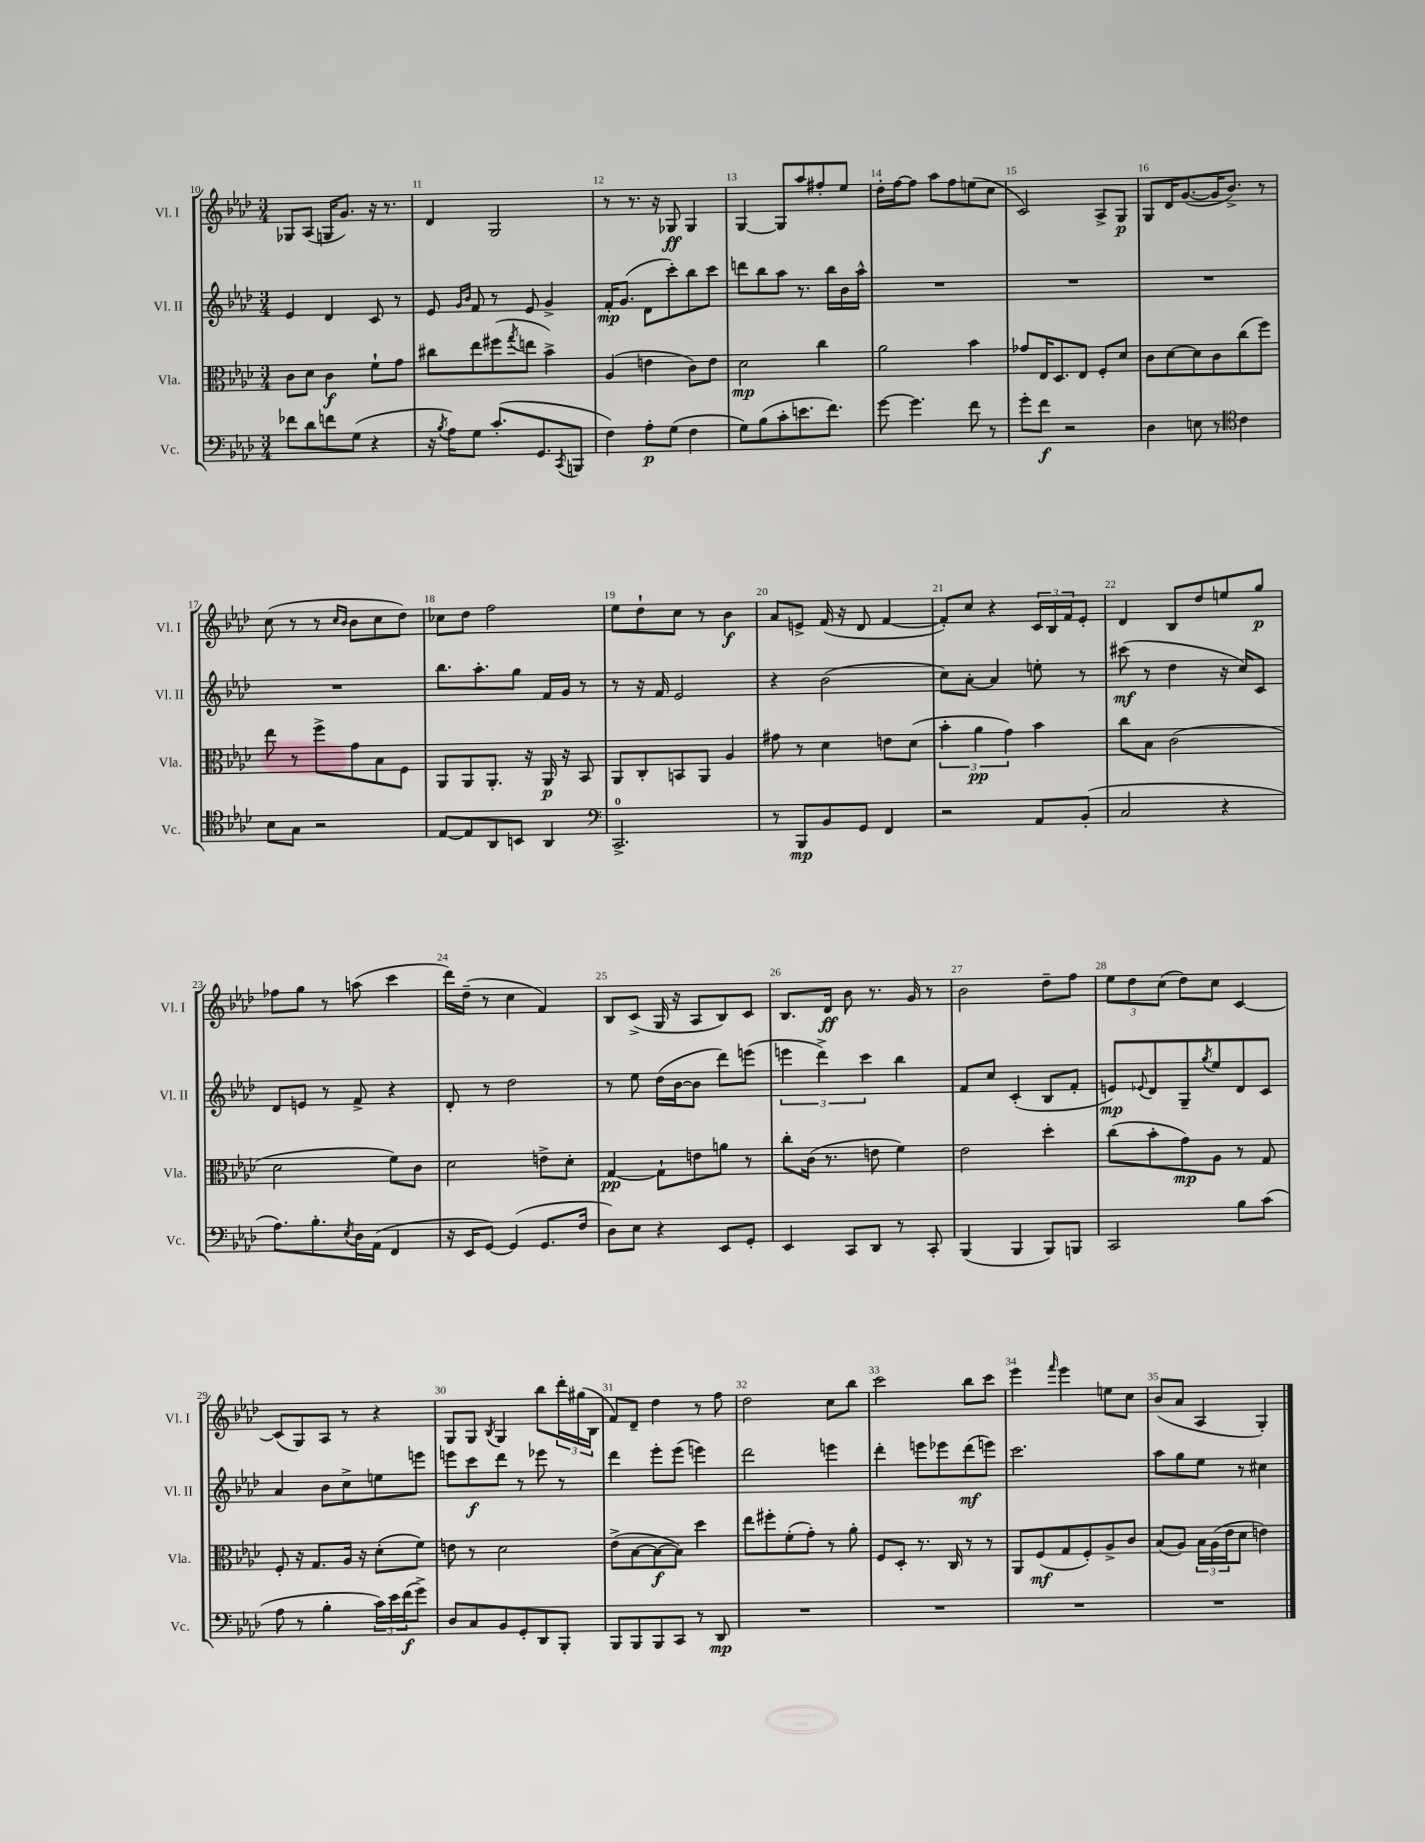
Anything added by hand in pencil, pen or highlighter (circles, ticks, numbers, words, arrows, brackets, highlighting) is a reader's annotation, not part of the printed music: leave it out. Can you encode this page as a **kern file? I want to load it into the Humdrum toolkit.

**kern	**dynam	**kern	**dynam	**kern	**dynam	**kern	**dynam
*part4	*part4	*part3	*part3	*part2	*part2	*part1	*part1
*staff4	*staff4	*staff3	*staff3	*staff2	*staff2	*staff1	*staff1
*I"Vc.	*	*I"Vla.	*	*I"Vl. II	*	*I"Vl. I	*
*I'Vc.	*	*I'Vla.	*	*I'Vl. II	*	*I'Vl. I	*
*clefF4	*	*clefC3	*	*clefG2	*	*clefG2	*
*k[b-e-a-d-]	*	*k[b-e-a-d-]	*	*k[b-e-a-d-]	*	*k[b-e-a-d-]	*
*M3/4	*	*M3/4	*	*M3/4	*	*M3/4	*
=10	=10	=10	=10	=10	=10	=10	=10
8f-X\L	.	8c\L	.	4e-/	.	8G-X/L	.
8d-\	.	8d-\J	.	.	.	(8A-/J	.
8fn\	.	4c\	f	4d-/	.	16Gn/KL	.
.	.	.	.	.	.	8.g/J)	.
(8G\J	.	.	.	.	.	.	.
4r	.	8f`\L	.	8c/	.	16r	.
.	.	.	.	.	.	8.r	.
.	.	8g\J	.	8r	.	.	.
=11	=11	=11	=11	=11	=11	=11	=11
16r	.	8cc#X\L	.	8e-/	.	4d-/	.
8qB-/	.	.	.	.	.	.	.
16A-\KL)	.	.	.	.	.	.	.
.	.	.	.	16qqg/LL	.	.	.
.	.	.	.	16qqb-/JJ	.	.	.
8G\J	.	8ee-\	.	8f/	.	.	.
(8.c'/L	.	(8ff#X\	.	8r	.	2G/	.
.	.	8qgg/	.	.	.	.	.
.	.	8een\J	.	8e-/	.	.	.
8.GG/	.	.	.	.	.	.	.
.	.	4b-^\)	.	4g^/	.	.	.
8qCC/	.	.	.	.	.	.	.
8BBBn/J	.	.	.	.	.	.	.
=12	=12	=12	=12	=12	=12	=12	=12
4F\)	.	(4A-/	.	16f'/KL	mp	8r	.
.	.	.	.	(8.g/J	.	.	.
.	.	.	.	.	.	8.r	.
8A-'\L	p	4en\	.	8d-\L	.	.	.
.	.	.	.	.	.	16r	.
(8G\J	.	.	.	8ccc'\)	.	8G-X/	ff
4F\	.	8c\L)	.	8bb-\	.	4G-/	.
.	.	8e\J	.	8ccc\J	.	.	.
=13	=13	=13	=13	=13	=13	=13	=13
8G\L)	.	2d-\	mp	8dddn\L	.	[4G/	.
(8B-\	.	.	.	8bb-\	.	.	.
8c'\	.	.	.	8aa-\J	.	8G/L]	.
8.en\	.	.	.	8.r	.	8aa-/	.
.	.	4cc\	.	.	.	8ff#X'/	.
8.f\J)	.	.	.	16bb-\LL	.	.	.
.	.	.	.	16b-\	.	8ee-/J	.
.	.	.	.	16aa-^^\JJ	.	.	.
=14	=14	=14	=14	=14	=14	=14	=14
[8g\	.	2a-\	.	2.r	.	16dd-'\LL	.
.	.	.	.	.	.	[16ff\J	.
4.g\]	.	.	.	.	.	8ff\J]	.
.	.	.	.	.	.	8aa-\L	.
.	.	.	.	.	.	8ff\	.
8f\	.	4b-\	.	.	.	(8een\	.
8r	.	.	.	.	.	8cc\J	.
=15	=15	=15	=15	=15	=15	=15	=15
8g'\L	.	8g-X/L	.	2.r	.	2c/)	.
8f\J	f	16E-/K	.	.	.	.	.
.	.	8.D-/	.	.	.	.	.
2r	.	.	.	.	.	.	.
.	.	8E-/J	.	.	.	.	.
.	.	8F'/L	.	.	.	8A-^/L	.
.	.	8d-/J	.	.	.	8G/J	p
=16	=16	=16	=16	=16	=16	=16	=16
4D-\	.	8c\L	.	2.r	.	8G/L	.
.	.	[8d-\	.	.	.	16d-/K	.
.	.	.	.	.	.	([8.g/	.
8En\	.	8d-\]	.	.	.	.	.
8r	.	8c\	.	.	.	16g/K]	.
.	.	.	.	.	.	8.b-^/J)	.
*clefC4	*	*	*	*	*	*	*
4c\	.	(8cc\	.	.	.	.	.
.	.	8ff\J)	.	.	.	8r	.
!!LO:LB:g=z
=17	=17	=17	=17	=17	=17	=17	=17
8B-\L	.	8ee-\	.	2.r	.	(8cc\	.
8G\J	.	8r	.	.	.	8r	.
2r	.	8ff^\L	.	.	.	8r	.
.	.	.	.	.	.	16qqcc/LL	.
.	.	.	.	.	.	16qqb-/JJ	.
.	.	8g\	.	.	.	8b-\L	.
.	.	8B-\	.	.	.	8cc\	.
.	.	8F\J	.	.	.	8dd-\J)	.
=18	=18	=18	=18	=18	=18	=18	=18
[8E-/L	.	8AA-/L	.	8.bb-\L	.	8cc-X\L	.
8E-/]	.	8AA-/	.	.	.	8dd-\J	.
.	.	.	.	8.aa-'\	.	.	.
8AA-/	.	8.AA-'/J	.	.	.	2ff\	.
8BBn/J	.	.	.	8gg\J	.	.	.
.	.	16r	.	.	.	.	.
4AA-/	.	16AA-/	p	16f/LL	.	.	.
.	.	16r	.	16g/JJ	.	.	.
.	.	8BB-/	.	8r	.	.	.
=19	=19	=19	=19	=19	=19	=19	=19
*clefF4	*	*	*	*	*	*	*
2.CC^/	.	8AA-/L	.	8r	.	8ee-\L	.
.	.	8C'/	.	16r	.	8dd-`\	.
.	.	.	.	16f/	.	.	.
.	.	8BBn/	.	2e-/	.	8cc\J	.
.	.	8AA-/J	.	.	.	8r	.
.	.	4A-/	.	.	.	4b-\	f
=20	=20	=20	=20	=20	=20	=20	=20
8r	.	8g#X\	.	4r	.	8a-/L	.
8BBB-/L	mp	8r	.	.	.	8en^/J	.
8BB-/	.	4d-\	.	(2b-\	.	(16f/	.
.	.	.	.	.	.	16r	.
8GG/J	.	.	.	.	.	8d-/	.
4FF/	.	8en\L	.	.	.	[4f/	.
.	.	(8d-\J	.	.	.	.	.
=21	=21	=21	=21	=21	=21	=21	=21
2r	.	6b-'\	.	8cc\L)	.	8f'/L])	.
.	.	.	.	[8a-'\J	.	8cc/J	.
.	.	6a-\	pp	.	.	.	.
.	.	.	.	4a-/]	.	4r	.
.	.	6g\)	.	.	.	.	.
8AA-/L	.	4b-\	.	8een'\	.	24c/LL	.
.	.	.	.	.	.	24B-/	.
.	.	.	.	.	.	24f/J	.
(8BB-'/J	.	.	.	8r	.	8e-'/J	.
=22	=22	=22	=22	=22	=22	=22	=22
2C/	.	8cc\L	.	(8ccc#X\	mf	4d-/	.
.	.	8B-\J	.	8r	.	.	.
.	.	(2c\	.	4dd-\	.	8B-/L	.
.	.	.	.	.	.	8dd-/	.
4r	.	.	.	16r	.	8een/	.
.	.	.	.	16cc/KL)	.	.	.
.	.	.	.	8c/J	.	8gg/J	p
!!LO:LB:g=z
=23	=23	=23	=23	=23	=23	=23	=23
8.A-\L)	.	2d-\	.	8d-/L	.	8ff-X\L	.
.	.	.	.	8en/J	.	8gg\J	.
8.B-'\	.	.	.	.	.	.	.
.	.	.	.	8r	.	8r	.
8qE-/	.	.	.	.	.	.	.
16D-\L	.	.	.	8f^/	.	(8aan\	.
(16AA-\JJ	.	.	.	.	.	.	.
4FF/	.	8f\L)	.	4r	.	4ccc\	.
.	.	8c\J	.	.	.	.	.
=24	=24	=24	=24	=24	=24	=24	=24
16r	.	2d-\	.	8d-'/	.	16ddd-\LL)	.
16EE-/KL	.	.	.	.	.	(16dd-~\JJ	.
[8GG/J)	.	.	.	8r	.	8r	.
(4GG/]	.	.	.	2dd-\	.	4cc\	.
8.GG/L	.	8en^\L	.	.	.	4f/)	.
.	.	8d-'\J	.	.	.	.	.
16F/Jk	.	.	.	.	.	.	.
=25	=25	=25	=25	=25	=25	=25	=25
8D-\L)	.	[4G/	pp	8r	.	8B-/L	.
8E-\J	.	.	.	8ee-\	.	(8c^/J	.
4r	.	8G`\L]	.	(16dd-\LL	.	16G/	.
.	.	.	.	[16b-\J	.	16r	.
.	.	8en\	.	8b-\J]	.	8A-/L	.
8EE-/L	.	8an\J	.	8ddd-\L)	.	8B-/)	.
8GG'/J	.	8r	.	(8eeen\J	.	8c/J	.
=26	=26	=26	=26	=26	=26	=26	=26
4EE-/	.	8cc'\L	.	6eeen\	.	8.B-/L	.
.	.	(16c\Jk	.	.	.	.	.
.	.	.	.	6ddd-^\)	.	.	.
.	.	8.r	.	.	.	16d-/Jk	ff
8CC/L	.	.	.	.	.	8b-\	.
.	.	.	.	6ccc\	.	.	.
8DD-/J	.	8en\	.	.	.	8.r	.
8r	.	4f\)	.	4bb-\	.	.	.
.	.	.	.	.	.	16g/	.
8CC'/	.	.	.	.	.	8r	.
=27	=27	=27	=27	=27	=27	=27	=27
(4BBB-/	.	2e-\	.	8f/L	.	2b-\	.
.	.	.	.	8cc/J	.	.	.
4BBB-/	.	.	.	(4c'/	.	.	.
8BBB-/L)	.	4dd-'\	.	8B-/L	.	8dd-~\L	.
8BBBn/J	.	.	.	8f'/J	.	8ff\J	.
=28	=28	=28	=28	=28	=28	=28	=28
2CC/	.	(8cc\L	.	8en/L)	mp	12ee-\L	.
.	.	.	.	.	.	12dd-\	.
.	.	.	.	8qqe-X/	.	.	.
.	.	8b-'\	.	8d-/	.	.	.
.	.	.	.	.	.	(12cc\J	.
.	.	8g\)	mp	8G~/	.	8dd-\L)	.
.	.	.	.	8qgg/	.	.	.
.	.	8A-\J	.	8ee-/	.	8cc\J	.
8B-\L	.	8r	.	8d-/	.	[4c/	.
(8c\J	.	8G/	.	8c/J	.	.	.
!!LO:LB:g=z
=29	=29	=29	=29	=29	=29	=29	=29
8A-\	.	8F'/	.	4a-/	.	(8c/L]	.
8r	.	16r	.	.	.	8G/)	.
.	.	8.G/L	.	.	.	.	.
4B-'\	.	.	.	8b-\L	.	8A-/J	.
.	.	16A-/Jk	.	8cc^\	.	8r	.
.	.	16r	.	.	.	.	.
24c\LL)	.	(8d-'\L	.	8een\	.	4r	.
24e-\	.	.	.	.	.	.	.
(24f\J	f	.	.	.	.	.	.
8g^\J)	.	8f\J)	.	8eeen\J	.	.	.
=30	=30	=30	=30	=30	=30	=30	=30
8D-/L	.	8en\	.	8eeen\L	.	8G/L	.
8C/	.	8r	.	8ccc\	f	8G/J	.
.	.	.	.	.	.	8qB-/	.
8BB-/	.	2d-\	.	8ddd-\J	.	4G/	.
8GG'/	.	.	.	8r	.	.	.
8DD-/	.	.	.	8eee-X\	.	8bb-\L	.
8BBB-'/J	.	.	.	8r	.	24ddd-'\L	.
.	.	.	.	.	.	(24gg#X\	.
.	.	.	.	.	.	24B-\JJ	.
=31	=31	=31	=31	=31	=31	=31	=31
8BBB-/L	.	(8e-^\L	.	4ddd-\	.	8f/L)	.
8BBB-/	.	[8B-\	.	.	.	8d-~/J	.
8BBB-/	.	8B-\_	f	8eee-'\L	.	4dd-\	.
8CC/J	.	8B-\J])	.	(8eee-\J	.	.	.
8r	.	4dd-\	.	4eeen\)	.	8r	.
8DD-/	mp	.	.	.	.	8ff\	.
=32	=32	=32	=32	=32	=32	=32	=32
2.r	.	8ee-\L	.	2ddd-\	.	2dd-\	.
.	.	8ff#X'\	.	.	.	.	.
.	.	(8f'\	.	.	.	.	.
.	.	8g'\J)	.	.	.	.	.
.	.	8r	.	4eeen\	.	8cc\L	.
.	.	8a-'\	.	.	.	8bb-\J	.
=33	=33	=33	=33	=33	=33	=33	=33
2.r	.	8F/L	.	4ddd-'\	.	2ccc\	.
.	.	8D-'/J	.	.	.	.	.
.	.	8.r	.	8eeen\L	.	.	.
.	.	.	.	8eee-X\	.	.	.
.	.	16C/	.	.	.	.	.
.	.	8r	.	(8ddd-\	mf	8bb-\L	.
.	.	8r	.	8eeen\J)	.	8ccc\J	.
=34	=34	=34	=34	=34	=34	=34	=34
2.r	.	8AA-/L	.	2.ccc\	.	4eee-\	.
.	.	(8F/	mf	.	.	.	.
.	.	.	.	.	.	16qqfff/	.
.	.	8G/	.	.	.	4eee-\	.
.	.	8F'/)	.	.	.	.	.
.	.	8A-^/	.	.	.	8een\L	.
.	.	8c/J	.	.	.	8cc\J	.
=35	=35	=35	=35	=35	=35	=35	=35
2.r	.	(8B-/L	.	8aa-\L	.	(8b-/L	.
.	.	8A-/J)	.	8gg\	.	8a-/J	.
.	.	24B-\LL	.	8ee-\J	.	4A-/	.
.	.	(24A-\	.	.	.	.	.
.	.	24e-\J	.	.	.	.	.
.	.	8d-\J	.	8r	.	.	.
.	.	4en\)	.	4cc#X\	.	4G'/)	.
==	==	==	==	==	==	==	==
*-	*-	*-	*-	*-	*-	*-	*-
